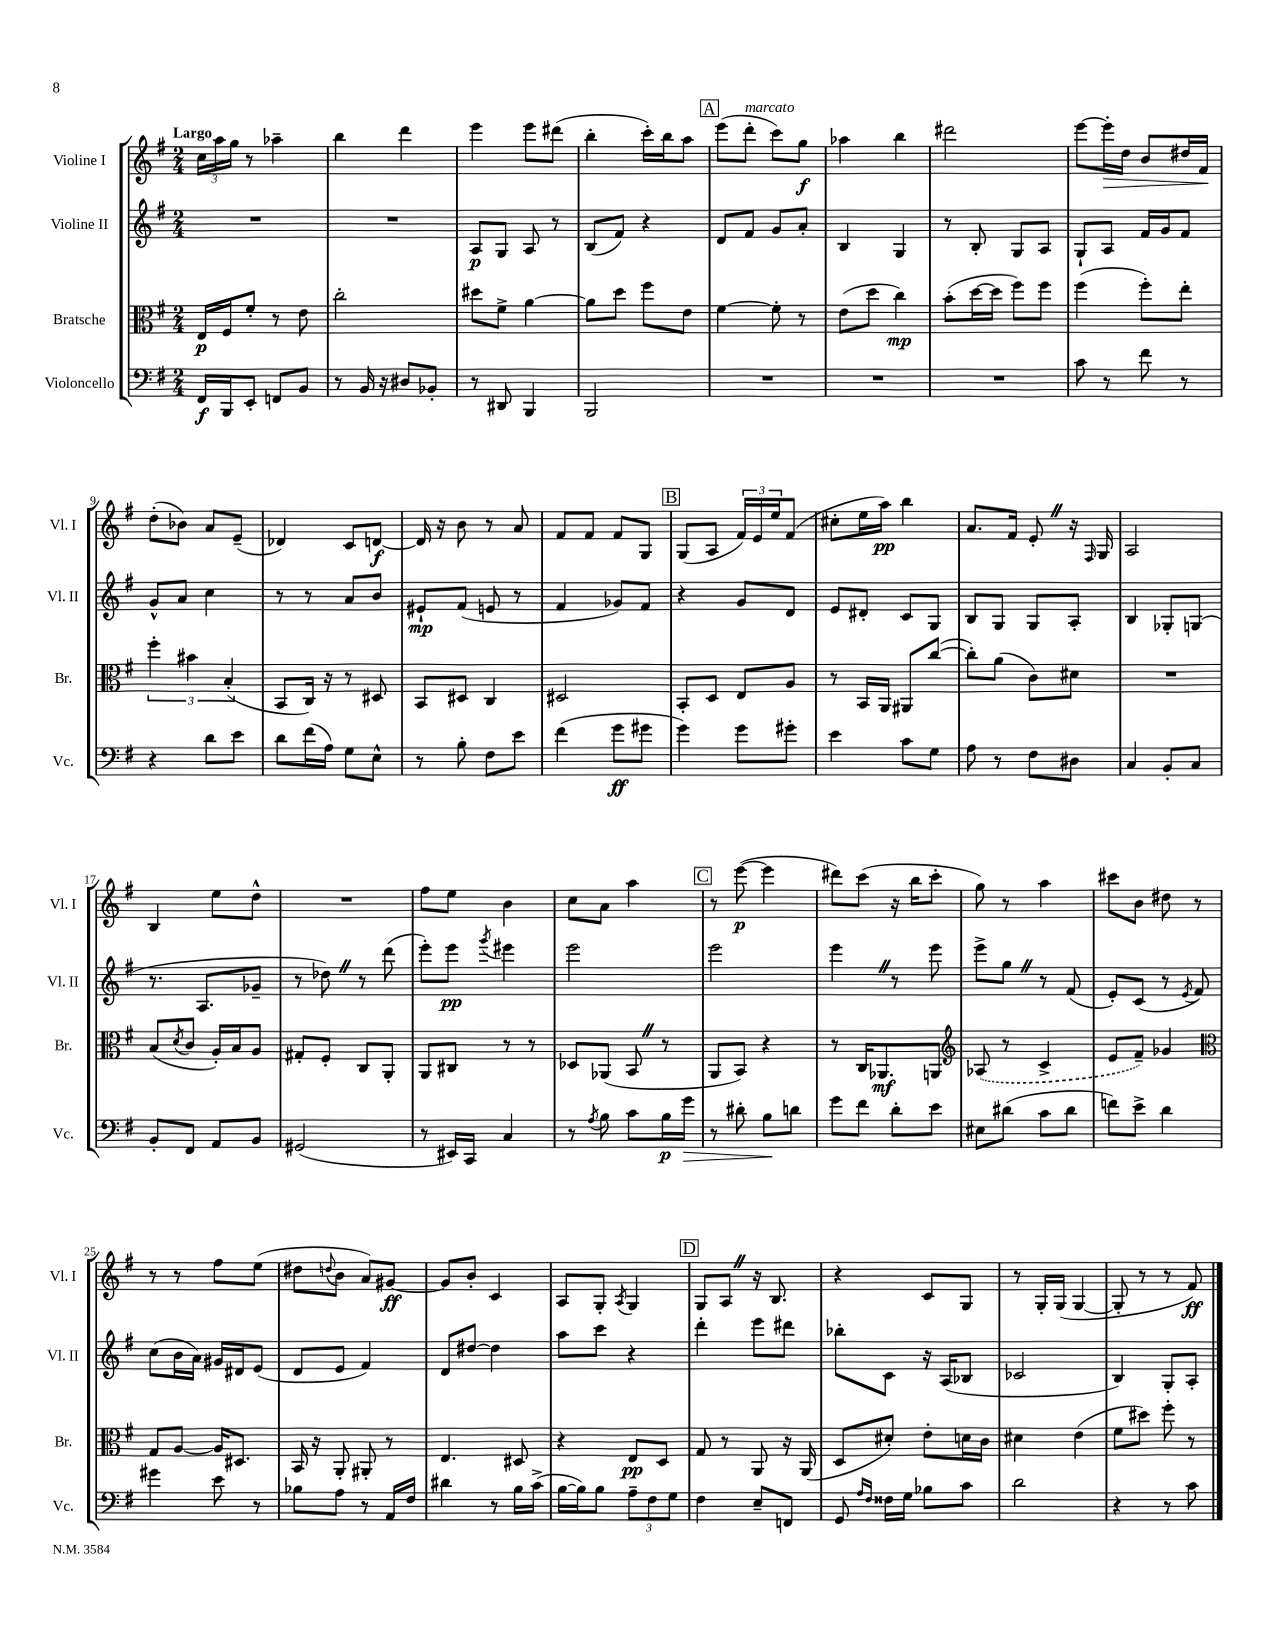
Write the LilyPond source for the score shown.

<<
\new StaffGroup <<
\new Staff = "s0" \with { instrumentName = "Violine I" shortInstrumentName = "Vl. I" } {
    \clef treble \key g \major \numericTimeSignature \time 2/4 \tempo "Largo"
    \tuplet 3/2 { c''16 a''16 g''16 } r8 aes''4-- |
    b''4 d'''4 |
    e'''4 e'''8 dis'''8( |
    b''4-. c'''16-.) b''16 a''8 |
    \mark \markup { \box "A" } e'''8( d'''8-.^\markup { \italic "marcato" } c'''8) g''8\f |
    aes''4 b''4 |
    dis'''2 |
    e'''8~ e'''16-.\> d''16 b'8 dis''16 fis'16\! |
    d''8-.( bes'8) a'8 e'8--( |
    des'4) c'8 d'8~\f |
    d'16 r16 b'8 r8 a'8 |
    fis'8 fis'8 fis'8 g8 |
    \mark \markup { \box "B" } g8( a8 \tuplet 3/2 { fis'16) e'16 e''16 } fis'8( |
    cis''8-. e''16 a''16\pp) b''4 |
    a'8. fis'16 e'8-. \once \override BreathingSign.text = \markup { \musicglyph "scripts.caesura.straight" } \breathe r16 \grace { fis16 } g16 |
    a2 |
    b4 e''8 d''8-^ |
    R2 |
    fis''8 e''8 b'4 |
    c''8 a'8 a''4 |
    \mark \markup { \box "C" } r8 e'''8~\p( e'''4 |
    dis'''8) c'''8( r16 b''16 c'''8-. |
    g''8) r8 a''4 |
    cis'''8 b'8 dis''8 r8 |
    r8 r8 fis''8 e''8( |
    dis''8 \appoggiatura { d''8 } b'8 a'8) gis'8~\ff |
    gis'8 b'8-. c'4 |
    a8 g8-. \acciaccatura { a8 } g4 |
    \mark \markup { \box "D" } g8 a8 \once \override BreathingSign.text = \markup { \musicglyph "scripts.caesura.straight" } \breathe r16 b8. |
    r4 c'8 g8 |
    r8 g16-. g16( g4~ |
    g8-. r8 r8 fis'8\ff) \bar "|." |
}
\new Staff = "s1" \with { instrumentName = "Violine II" shortInstrumentName = "Vl. II" } {
    \clef treble \key g \major \numericTimeSignature \time 2/4
    R2 |
    R2 |
    a8\p g8 a8 r8 |
    b8( fis'8) r4 |
    \mark \markup { \box "A" } d'8 fis'8 g'8 a'8-. |
    b4 g4 |
    r8 b8-. g8 a8 |
    g8-! a8 fis'16 g'16 fis'8 |
    g'8-^ a'8 c''4 |
    r8 r8 a'8 b'8 |
    eis'8-!\mp fis'8( e'8 r8 |
    fis'4 ges'8) fis'8 |
    \mark \markup { \box "B" } r4 g'8 d'8 |
    e'8 dis'8-. c'8 g8 |
    b8 g8 g8 a8-. |
    b4 ges8-. g8( |
    r8. a8. ges'8-- |
    r8 des''8) \once \override BreathingSign.text = \markup { \musicglyph "scripts.caesura.straight" } \breathe r8 d'''8( |
    e'''8-.) e'''8\pp \acciaccatura { g'''8 } eis'''4 |
    e'''2 |
    \mark \markup { \box "C" } e'''2 |
    e'''4 \once \override BreathingSign.text = \markup { \musicglyph "scripts.caesura.straight" } \breathe r8 e'''8 |
    e'''8-> g''8 \once \override BreathingSign.text = \markup { \musicglyph "scripts.caesura.straight" } \breathe r8 fis'8( |
    e'8-.) c'8( r8 \acciaccatura { e'8 } fis'8) |
    c''8( b'16 a'16) gis'16 dis'16 e'8( |
    d'8 e'8 fis'4) |
    d'8 dis''8~ dis''4 |
    a''8 c'''8 r4 |
    \mark \markup { \box "D" } d'''4-. e'''8 dis'''8 |
    bes''8-. c'8 r16 a16( bes8 |
    ces'2 |
    b4) g8-. a8-. \bar "|." |
}
\new Staff = "s2" \with { instrumentName = "Bratsche" shortInstrumentName = "Br." } {
    \clef alto \key g \major \numericTimeSignature \time 2/4
    e16\p fis16 fis'8-. r8 e'8 |
    c''2-. |
    dis''8 fis'8-> a'4~ |
    a'8 d''8 fis''8 e'8 |
    \mark \markup { \box "A" } fis'4~ fis'8-. r8 |
    e'8( d''8 c''4\mp) |
    b'8-.( d''16~ d''16 fis''8) fis''8 |
    fis''4( fis''8-.) e''8-. |
    \tuplet 3/2 { fis''4-. bis'4 b4-.( } |
    b,8 c16) r16 r8 dis8 |
    b,8 dis8 c4 |
    dis2 |
    \mark \markup { \box "B" } b,8-. d8 e8 a8 |
    r8 b,16 a,16 ais,8 c''8~( |
    c''8-.) a'8( c'8) dis'8 |
    R2 |
    b8( \acciaccatura { d'8 } c'8 a16-.) b16 a8 |
    gis8-. fis8-. c8 a,8-. |
    a,8 cis8 r8 r8 |
    des8 aes,8( b,8 \once \override BreathingSign.text = \markup { \musicglyph "scripts.caesura.straight" } \breathe r8 |
    \mark \markup { \box "C" } a,8 b,8) r4 |
    r8 c16 aes,8.\mf a,8 |
    \clef treble \once \slurDashed aes8( r8 c'4-> |
    e'8 fis'8--) ges'4 |
    \clef alto g8 a8~ a16 dis8. |
    b,16 r16 a,8-. ais,8-. r8 |
    e4. dis8 |
    r4 e8\pp d8 |
    \mark \markup { \box "D" } g8 r8 a,8 r16 a,16( |
    d8 dis'8-.) e'8-. d'16 c'16 |
    dis'4 e'4( |
    fis'8 dis''8) fis''8-. r8 \bar "|." |
}
\new Staff = "s3" \with { instrumentName = "Violoncello" shortInstrumentName = "Vc." } {
    \clef bass \key g \major \numericTimeSignature \time 2/4
    fis,16\f b,,16 e,8-. f,8 b,8 |
    r8 b,16 r16 dis8 bes,8-. |
    r8 dis,8 b,,4 |
    b,,2 |
    \mark \markup { \box "A" } R2 |
    R2 |
    R2 |
    c'8 r8 fis'8 r8 |
    r4 d'8 e'8 |
    d'8 fis'16( a16) g8 e8-^ |
    r8 b8-. fis8 e'8 |
    fis'4( g'8\ff gis'8 |
    \mark \markup { \box "B" } g'4) g'8 gis'8-. |
    e'4 c'8 g8 |
    a8 r8 fis8 dis8 |
    c4 b,8-. c8 |
    b,8-. fis,8 a,8 b,8 |
    gis,2( |
    r8 eis,16) c,16 c4 |
    r8 \acciaccatura { a8 } b8 c'8 b16\p g'16\> |
    \mark \markup { \box "C" } r8 dis'8-. b8\! d'8 |
    g'8 fis'8 d'8-. e'8 |
    eis8 dis'8( c'8 dis'8 |
    f'8) e'8-> d'4 |
    gis'4 e'8 r8 |
    bes8 a8 r8 a,16 fis16 |
    dis'4 r8 b16 c'16->( |
    b16~ b16) b8 \tuplet 3/2 { a8-- fis8 g8 } |
    \mark \markup { \box "D" } fis4 e8-- f,8 |
    g,8 \grace { a16 fis16 } fisis16 g16 bes8 c'8 |
    d'2 |
    r4 r8 c'8 \bar "|." |
}
>>
>>
